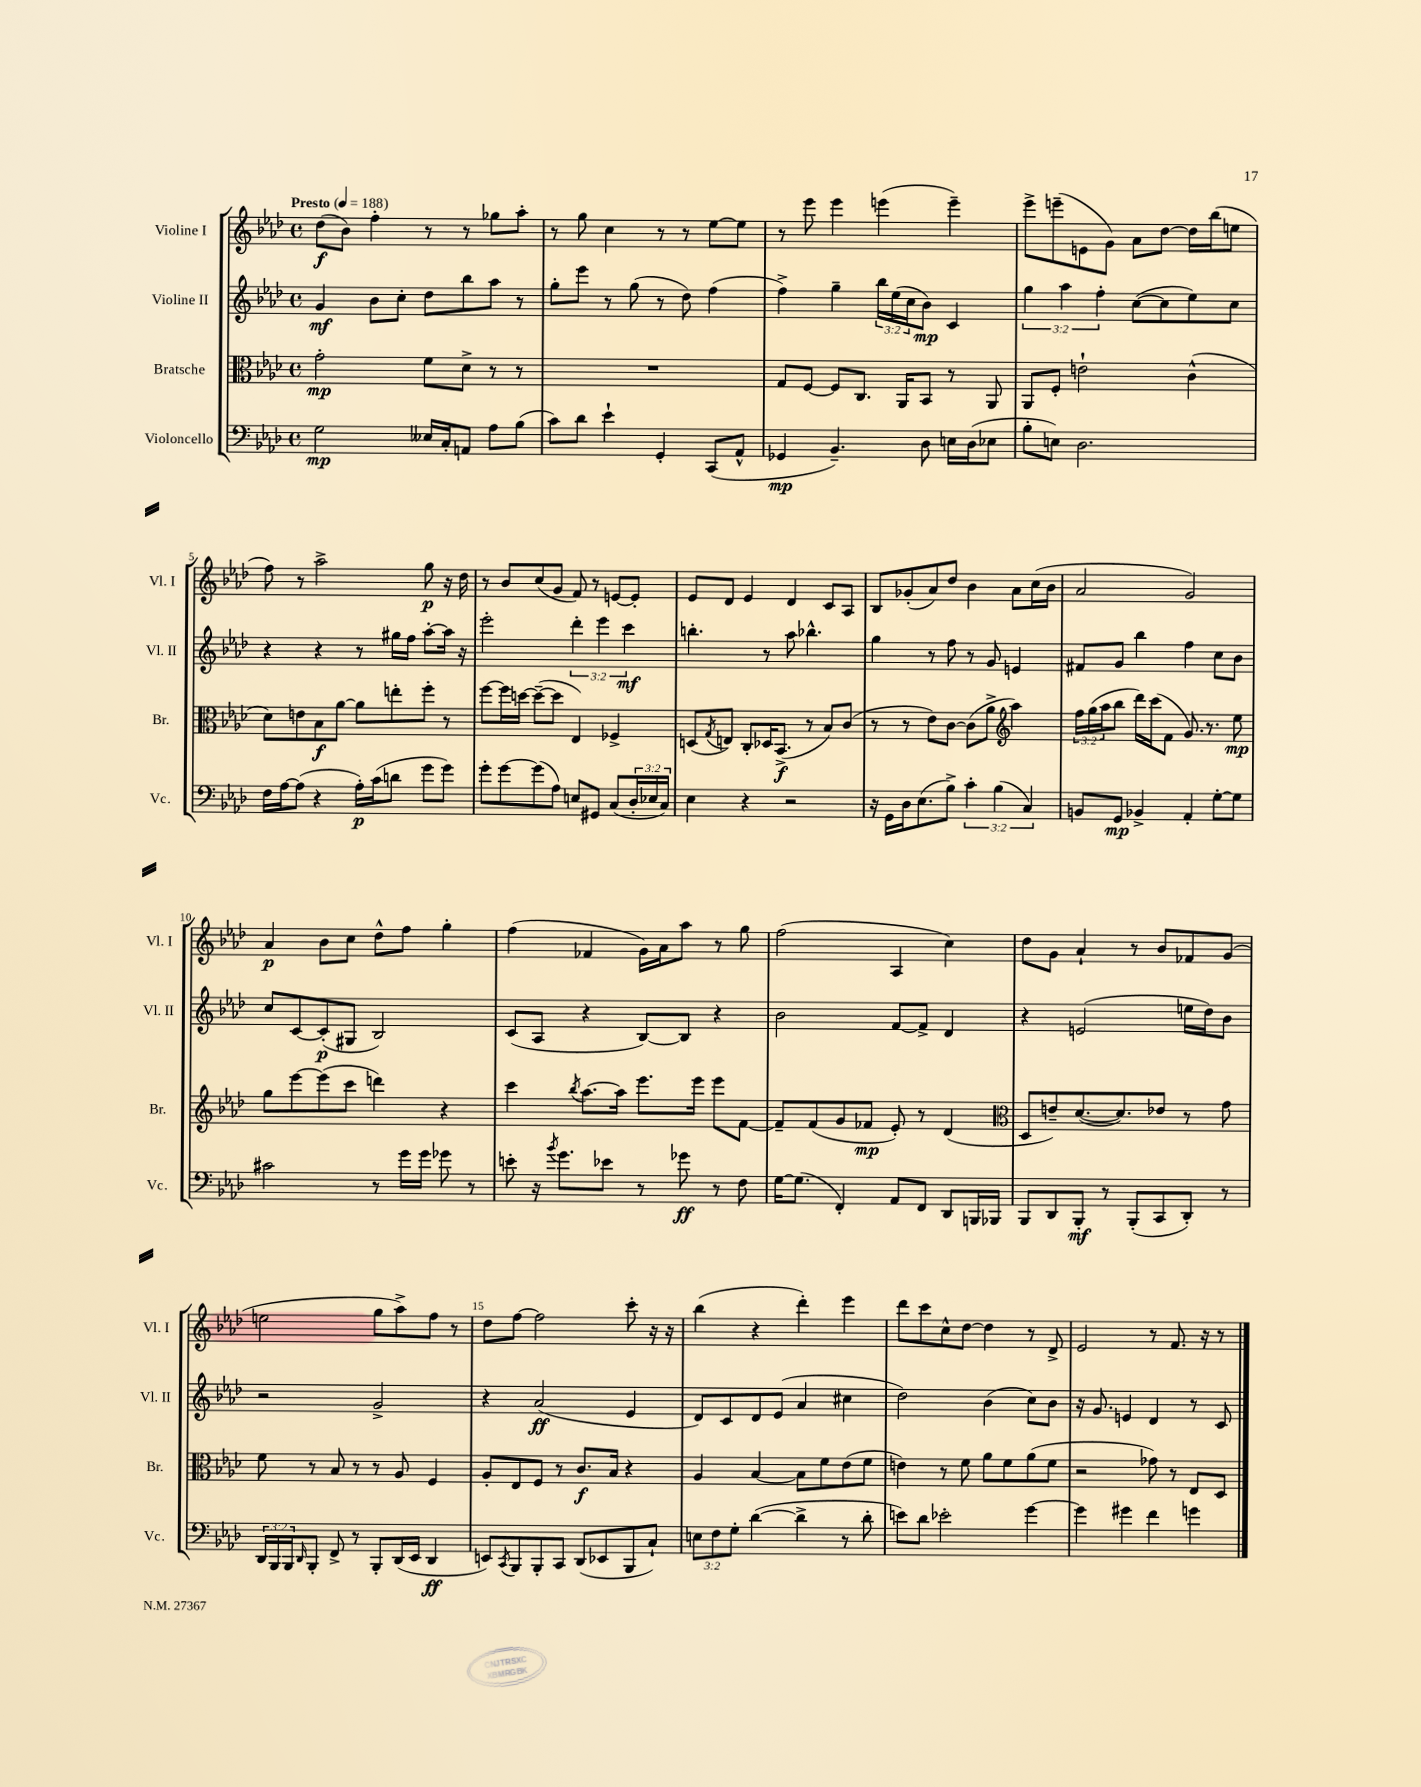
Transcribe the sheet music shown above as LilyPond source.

<<
\new StaffGroup <<
\new Staff = "s0" \with { instrumentName = "Violine I" shortInstrumentName = "Vl. I" } {
    \clef treble \key aes \major \defaultTimeSignature \time 4/4 \tempo "Presto" 4 = 188
    des''8\f( bes'8) f''4-. r8 r8 ges''8 aes''8-. |
    r8 g''8 c''4 r8 r8 ees''8~ ees''8 |
    r8 ees'''8 ees'''4 e'''4( e'''4--) |
    ees'''8-> e'''8--( e'8 g'8) aes'8 des''8~ des''16 bes''16( e''8 |
    f''8) r8 aes''2-> g''8\p r16 des''16 |
    r8 bes'8 c''8( g'8 f'8) r8 e'8~ e'8-. |
    ees'8 des'8 ees'4 des'4 c'8 aes8 |
    bes8 ges'8-.( aes'8) des''8 bes'4 aes'8 c''16( bes'16 |
    aes'2 g'2) |
    aes'4\p bes'8 c''8 des''8-^ f''8 g''4-. |
    f''4( fes'4 g'16) aes'16 aes''8 r8 g''8 |
    f''2( aes4 c''4) |
    des''8 g'8 aes'4-! r8 bes'8 fes'8 g'8( |
    e''2 g''8 aes''8->) f''8 r8 |
    des''8 f''8~ f''2 c'''8-. r16 r16 |
    bes''4( r4 des'''4-.) ees'''4 |
    des'''8 c'''8 c''8-^ des''8~ des''4 r8 des'8-> |
    ees'2 r8 f'8. r16 r8 \bar "|." |
}
\new Staff = "s1" \with { instrumentName = "Violine II" shortInstrumentName = "Vl. II" } {
    \clef treble \key aes \major \defaultTimeSignature \time 4/4 \override Staff.TupletNumber.text = #tuplet-number::calc-fraction-text
    g'4\mf bes'8 c''8-. des''8 bes''8 aes''8 r8 |
    g''8-. ees'''8 r8 g''8( r8 des''8) f''4( |
    f''4->) g''4-- \tuplet 3/2 { bes''16 ees''16( c''16 } bes'8\mp) c'4 |
    \tuplet 3/2 { g''4 aes''4 f''4-. } c''8~( c''8 ees''8) c''8 |
    r4 r4 r8 gis''16 f''16 aes''8~-. aes''16 r16 |
    ees'''2-. \tuplet 3/2 { des'''4-. ees'''4 c'''4\mf } |
    b''4.-. r8 aes''8 bes''4.-^ |
    g''4 r8 f''8 r8 g'8 e'4 |
    fis'8 g'8 bes''4 f''4 c''8 bes'8 |
    c''8 c'8~ c'8-.\p( gis8 bes2) |
    c'8( aes8 r4 bes8~) bes8 r4 |
    bes'2 f'8~ f'8-> des'4 |
    r4 e'2( e''16 des''16) bes'8 |
    r2 g'2-> |
    r4 aes'2\ff( ees'4 |
    des'8) c'8 des'8 ees'8( aes'4 cis''4 |
    des''2) bes'4( c''8) bes'8 |
    r16 g'8. e'4 des'4 r8 c'8 \bar "|." |
}
\new Staff = "s2" \with { instrumentName = "Bratsche" shortInstrumentName = "Br." } {
    \clef alto \key aes \major \defaultTimeSignature \time 4/4 \override Staff.TupletNumber.text = #tuplet-number::calc-fraction-text
    g'2-.\mp f'8 des'8-> r8 r8 |
    R1 |
    g8 f8~ f8 c8. aes,16 bes,8 r8 aes,8 |
    aes,8 f8-. e'2-! c'4-^( |
    des'8) e'8 bes8\f aes'8~ aes'8 e''8-. f''8-. r8 |
    f''8~ f''16 d''16~ d''8~--( d''8 ees4) fes4-> |
    d8( \acciaccatura { g8 } e8) c8-. des16 bes,8.->\f( r8 bes8) c'8( |
    r8 r8 ees'8) c'8~ c'8( aes'8-> \clef treble aes''4) |
    \tuplet 3/2 { f''16 g''16( aes''16 } bes''8 des'''16) c'''16( f'8 g'8.) r8. ees''8\mp |
    g''8 ees'''8~ ees'''8( c'''8 d'''4) r4 |
    c'''4 \acciaccatura { bes''8 } aes''8.~ aes''16 ees'''8. ees'''16 ees'''8 f'8~ |
    f'8-- f'8( g'8 fes'8\mp ees'8-.) r8 des'4( |
    \clef alto des8 e'8--) des'8.~( des'8.) ees'8 r8 g'8 |
    f'8 r8 bes8 r8 r8 aes8 f4 |
    aes8-. ees8 f8 r8 c'8.\f bes16 r4 |
    aes4 bes4~ bes8 f'8 ees'8( f'8 |
    e'4) r8 f'8 aes'8 f'8 aes'8( f'8 |
    r2 ges'8) r8 ees8 des8 \bar "|." |
}
\new Staff = "s3" \with { instrumentName = "Violoncello" shortInstrumentName = "Vc." } {
    \clef bass \key aes \major \defaultTimeSignature \time 4/4 \override Staff.TupletNumber.text = #tuplet-number::calc-fraction-text
    g2\mp eeses16 c16-. a,8 aes8 bes8( |
    c'8) des'8 ees'4-! g,4-. c,8( aes,8-^ |
    ges,4\mp bes,4.--) des8 e16 des16( ees8 |
    bes8-. e8) des2. |
    f16 aes16~ aes8( r4 aes16-.\p) c'16( d'8 g'8 g'8) |
    g'8-. g'8~ g'8( aes8) e8 gis,8 c8( \tuplet 3/2 { des16-. ees16 c16) } |
    ees4 r4 r2 |
    r16 g,16 des16 ees8.( bes8->) \tuplet 3/2 { c'4-. bes4( c4) } |
    b,8 g,8\mp bes,4-> aes,4-. g8~-. g8 |
    cis'2 r8 g'16 g'16 ges'8 r8 |
    e'8-. r16 \acciaccatura { bes'8 } g'8. ees'8 r8 ges'8\ff r8 f8 |
    g16~ g8.( f,4-.) aes,8 f,8 des,8 b,,16 bes,,16 |
    bes,,8 des,8 bes,,8-.\mf r8 bes,,8-.( c,8 des,8-.) r8 |
    \tuplet 3/2 { des,16 bes,,16 bes,,16 } \grace { des,16 } bes,,8-. f,8-> r8 bes,,8-. des,16( ees,16 des,4\ff |
    e,8) \acciaccatura { c,8 } bes,,8 bes,,8-. c,8 des,8( ees,8 bes,,8 c8-!) |
    \tuplet 3/2 { e8 f8 g8-. } des'4~( des'4-> r8 des'8-. |
    e'8) des'8 ees'2-. g'4~ |
    g'4 gis'4 f'4 g'4 \bar "|." |
}
>>
>>
\layout { \context { \Score \override BarNumber.break-visibility = ##(#f #t #t) barNumberVisibility = #(every-nth-bar-number-visible 5) } }
